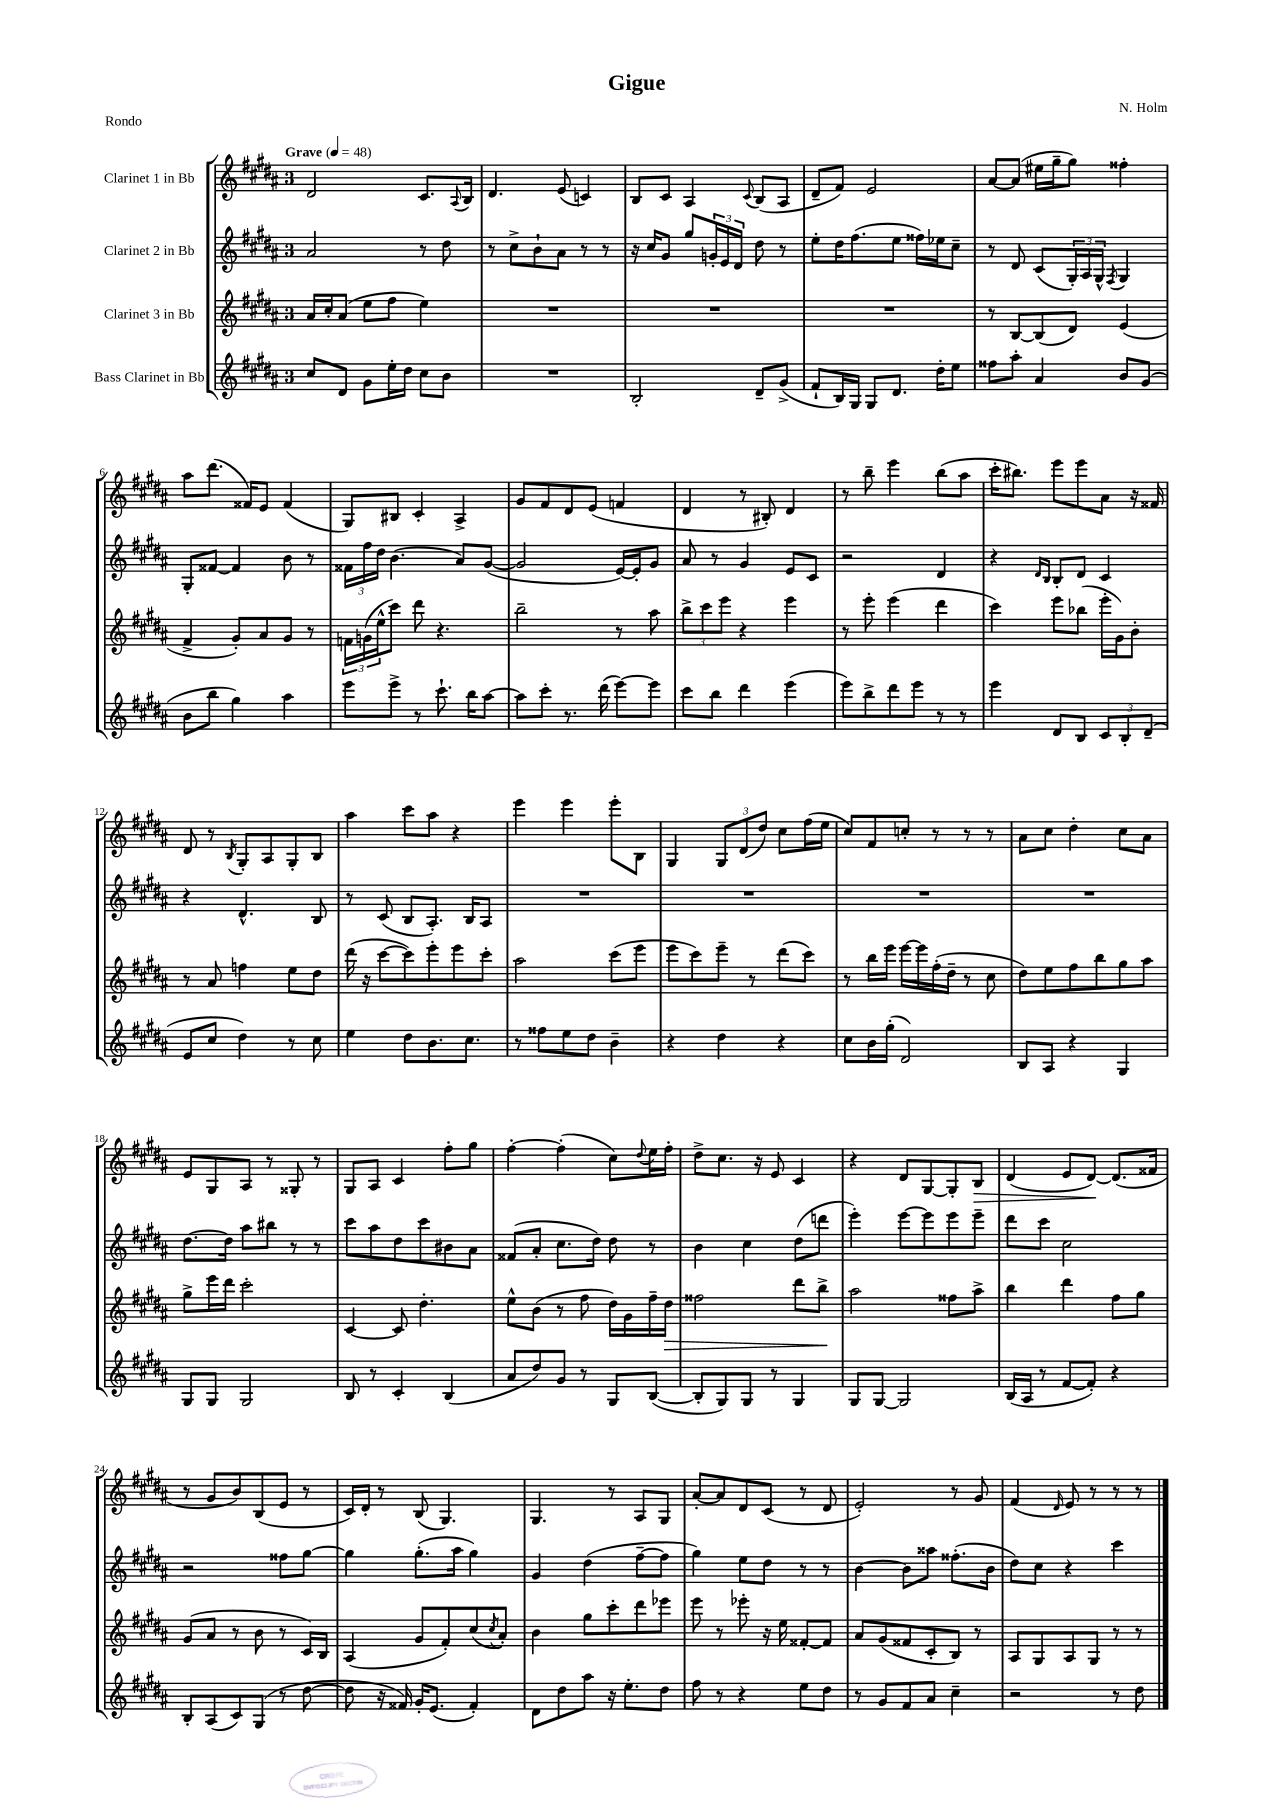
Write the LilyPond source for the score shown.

\header { title = "Gigue" composer = "N. Holm" piece = "Rondo" }
<<
\new StaffGroup <<
\new Staff = "s0" \with { instrumentName = "Clarinet 1 in Bb" } {
    \clef treble \key b \major \once \override Staff.TimeSignature.style = #'single-digit \time 3/4 \tempo "Grave" 4 = 48
    dis'2 cis'8. \appoggiatura { ais8 } b16 |
    dis'4. e'8( c'4) |
    b8 cis'8 ais4 \appoggiatura { cis'8 } b8( ais8 |
    dis'8-- fis'8) e'2 |
    ais'8~ ais'8( eis''16 gis''16-- gis''8) fisis''4-. |
    ais''8 dis'''8.( fisis'16) e'8 fisis'4( |
    gis8) bis8 cis'4-. ais4-> |
    gis'8 fis'8 dis'8 e'8( f'4 |
    dis'4 r8 bis8-.) dis'4 |
    r8 b''8-- e'''4 b''8( ais''8 |
    cis'''16-. bis''8.) e'''8 e'''8 ais'8 r16 fisis'16 |
    dis'8 r8 \acciaccatura { b8 } gis8-. ais8 gis8-. b8 |
    ais''4 cis'''8 ais''8 r4 |
    e'''4 e'''4 e'''8-. b8 |
    gis4 \tuplet 3/2 { gis8 dis'8( dis''8) } cis''8 fis''16( e''16 |
    cis''8) fis'8 c''8-. r8 r8 r8 |
    ais'8 cis''8 dis''4-. cis''8 ais'8 |
    e'8 gis8 ais8 r8 gisis8-. r8 |
    gis8 ais8 cis'4 fis''8-. gis''8 |
    fis''4~-. fis''4-.( cis''8) \appoggiatura { dis''8 } e''16 fis''16-. |
    dis''8-> cis''8. r16 e'8 cis'4 |
    r4 dis'8 gis8~ gis8-. b8\> |
    dis'4( e'8 dis'8~\!) dis'8.( fisis'16 |
    r8 gis'8 b'8) b8( e'8 r8 |
    cis'16) dis'16-. r8 b8( gis4.) |
    gis4. r8 ais8 gis8 |
    ais'8~-. ais'8 dis'8 cis'8( r8 dis'8 |
    e'2-.) r8 gis'8 |
    fis'4( \grace { dis'16 } e'8) r8 r8 r8 \bar "|." |
}
\new Staff = "s1" \with { instrumentName = "Clarinet 2 in Bb" } {
    \clef treble \key b \major \once \override Staff.TimeSignature.style = #'single-digit \time 3/4
    ais'2 r8 dis''8 |
    r8 cis''8-> b'8-! ais'8 r8 r8 |
    r16 cis''16 gis'8 gis''8 \tuplet 3/2 { g'16-. e'16 dis'16 } dis''8 r8 |
    e''8-. dis''16 fis''8.( e''8 fisis''16) ees''16 cis''8-- |
    r8 dis'8 cis'8( \tuplet 3/2 { gis16-.) ais16 gis16-^ } \acciaccatura { fis8 } gis4 |
    gis8-. fisis'8~ fisis'4 b'8 r8 |
    \tuplet 3/2 { fisis'16 fis''16 dis''16 } b'4.( ais'8) gis'8~( |
    gis'2 e'16~) e'16-. gis'8 |
    ais'8 r8 gis'4 e'8 cis'8 |
    r2 dis'4 |
    r4 \grace { dis'16 b16 } b8-. dis'8 cis'4 |
    r4 dis'4.-^ b8 |
    r8 cis'8( b8 ais8.-.) b16 ais8 |
    R2. |
    R2. |
    R2. |
    R2. |
    dis''8.~ dis''16 ais''8 bis''8 r8 r8 |
    cis'''8 ais''8 dis''8 cis'''8 bis'8 ais'8 |
    fisis'8( ais'8-. cis''8. dis''16) dis''8 r8 |
    b'4 cis''4 dis''8( d'''8 |
    e'''4-.) e'''8~ e'''8 e'''8 e'''8-- |
    dis'''8 cis'''8 cis''2 |
    r2 fisis''8 gis''8~ |
    gis''4 gis''8.-.( ais''16 gis''4) |
    gis'4 dis''4( fis''8~-- fis''8 |
    gis''4) e''8 dis''8 r8 r8 |
    b'4~ b'8 aisis''8 fisis''8.-.( b'16 |
    dis''8) cis''8 r4 cis'''4 \bar "|." |
}
\new Staff = "s2" \with { instrumentName = "Clarinet 3 in Bb" } {
    \clef treble \key b \major \once \override Staff.TimeSignature.style = #'single-digit \time 3/4
    ais'16 cis''16-. ais'8( e''8 fis''8 e''4) |
    R2. |
    R2. |
    R2. |
    r8 b8~ b8( dis'8) e'4( |
    fis'4-> gis'8-.) ais'8 gis'8 r8 |
    \tuplet 3/2 { f'16 g'16( e''16-^ } cis'''8) dis'''8 r4. |
    b''2-- r8 ais''8 |
    \tuplet 3/2 { b''8-> cis'''8 e'''8 } r4 e'''4 |
    r8 e'''8-. e'''4( dis'''4 |
    cis'''4) e'''8 bes''8( e'''16-. gis'16) b'8-. |
    r8 ais'8 f''4 e''8 dis''8 |
    dis'''16( r16 cis'''8~ cis'''8) e'''8-. e'''8 cis'''8-. |
    ais''2 cis'''8( e'''8 |
    e'''8 cis'''8) e'''8-- r8 dis'''8( cis'''8) |
    r8 b''16 e'''16 e'''16~ e'''16 fis''16-.( dis''16-- r8 cis''8 |
    dis''8) e''8 fis''8 b''8 gis''8 ais''8 |
    gis''8-> e'''16 dis'''16 cis'''2-. |
    cis'4~ cis'8 dis''4.-. |
    e''8-^ b'8( r8 fis''8 dis''16) gis'16 fis''16-- dis''16\> |
    fisis''2 dis'''8 b''8->\! |
    ais''2 fisis''8 ais''8-> |
    b''4 dis'''4 fis''8 gis''8 |
    gis'8( ais'8 r8 b'8 r8 cis'16) b16 |
    ais4( gis'8 fis'8-.) cis''8( \acciaccatura { cis''8 } ais'8-.) |
    b'4 gis''8 cis'''8-. dis'''8 ees'''8 |
    e'''8 r8 ees'''8-. r16 e''16 fisis'8~-. fisis'8 |
    ais'8 gis'8( fisis'8 cis'8-. b8) r8 |
    ais8 gis8 ais8 gis8 r8 r8 \bar "|." |
}
\new Staff = "s3" \with { instrumentName = "Bass Clarinet in Bb" } {
    \clef treble \key b \major \once \override Staff.TimeSignature.style = #'single-digit \time 3/4
    cis''8 dis'8 gis'8 e''16-. dis''16 cis''8 b'8 |
    R2. |
    b2-. dis'8-- gis'8->( |
    fis'8-! b16) gis16 gis8 dis'8. dis''16-. e''8 |
    fisis''8 ais''8-. ais'4 b'8 gis'8( |
    b'8 b''8 gis''4) ais''4 |
    e'''8 e'''8-> r8 cis'''8.-! b''16 ais''8~ |
    ais''8 cis'''8-. r8. dis'''16( e'''8~) e'''8 |
    cis'''8 b''8 dis'''4 e'''4( |
    e'''8) b''8-> dis'''8 e'''8 r8 r8 |
    e'''4 dis'8 b8 \tuplet 3/2 { cis'8 b8-. dis'8--( } |
    e'8 cis''8 dis''4) r8 cis''8 |
    e''4 dis''8 b'8. cis''8. |
    r8 fisis''8 e''8 dis''8 b'4-- |
    r4 dis''4 r4 |
    cis''8 b'16 gis''16-.( dis'2) |
    b8 ais8 r4 gis4 |
    gis8 gis8 gis2 |
    b8 r8 cis'4-. b4( |
    ais'8 dis''8) gis'8 r8 gis8 b8~( |
    b8-. gis8) gis8 r8 gis4 |
    gis8 gis8~ gis2 |
    b16( ais16 r8 fis'8~ fis'8-.) r4 |
    b8-. ais8( cis'8) gis8( r8 dis''8~ |
    dis''8 r16 fisis'16) gis'16-. e'8.( fisis'4-.) |
    dis'8 dis''8 ais''8 r16 e''8.-. dis''8 |
    fis''8 r8 r4 e''8 dis''8 |
    r8 gis'8 fis'8 ais'8 cis''4-- |
    r2 r8 dis''8 \bar "|." |
}
>>
>>
